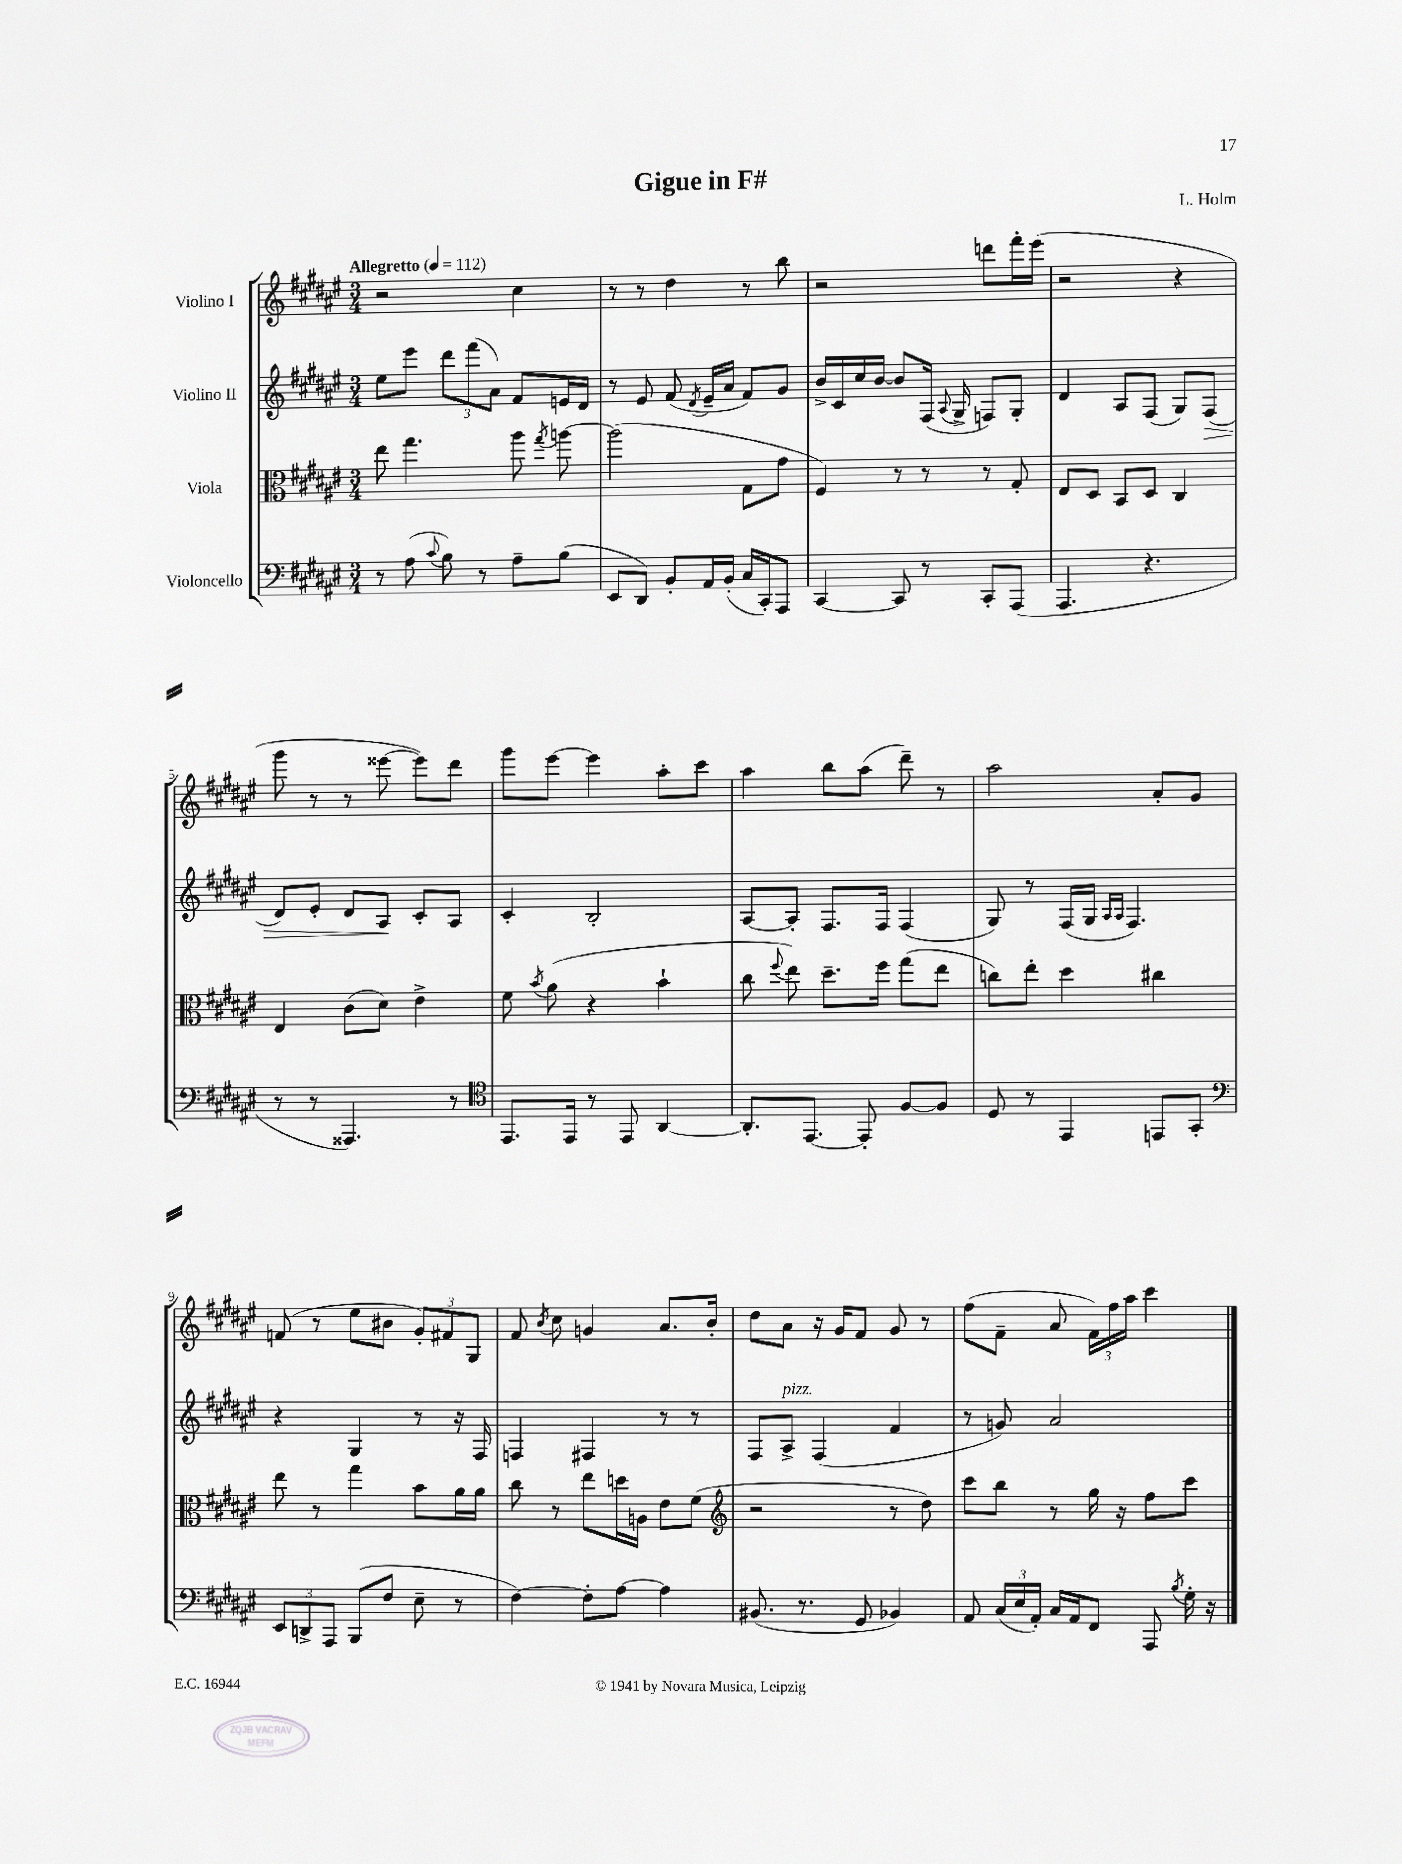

**kern	**kern	**kern	**dynam	**kern
*part4	*part3	*part2	*part2	*part1
*staff4	*staff3	*staff2	*staff2	*staff1
*I"Violoncello	*I"Viola	*I"Violino II	*	*I"Violino I
*clefF4	*clefC3	*clefG2	*	*clefG2
*k[f#c#g#d#a#e#]	*k[f#c#g#d#a#e#]	*k[f#c#g#d#a#e#]	*	*k[f#c#g#d#a#e#]
*M3/4	*M3/4	*M3/4	*	*M3/4
*MM112	*MM112	*MM112	*	*MM112
=1	=1	=1	=1	=1
!	!	!	!	!LO:TX:a:B:t=Allegretto
8r	8ee#\	8ee#\L	.	2r
(8A#\	4.gg#\	8eee#\J	.	.
8qqc#/	.	.	.	.
8B\)	.	12ddd#\L	.	.
.	.	(12fff#\	.	.
8r	.	.	.	.
.	.	12a#\J)	.	.
8A#~\L	8aa#\	8f#/L	.	4cc#\
.	8qgg#/	.	.	.
(8B\J	[8aan\	16en/L	.	.
.	.	16d#/JJ	.	.
=2	=2	=2	=2	=2
8EE#/L	(2aa\]	8r	.	8r
8DD#/J)	.	8e#/	.	8r
8BB'/L	.	(8f#/	.	4dd#\
.	.	8qd#/	.	.
16AA#/L	.	16e#~/LL	.	.
(16BB'/JJ	.	16a#/JJ	.	.
16C#/LL	8G#\L	8f#/L)	.	8r
16CC#'/J)	.	.	.	.
8AAA#/J	8g#\J	8g#/J	.	8bb\
=3	=3	=3	=3	=3
[4CC#/	4F#/)	16b^/LL	.	2r
.	.	16c#/	.	.
.	.	16cc#/	.	.
.	.	[16b/JJ	.	.
8CC#/]	8r	8b/L]	.	.
8r	8r	(16F#/Jk	.	.
.	.	8qqA#/	.	.
.	.	16G#^/	.	.
8CC#'/L	8r	8Fn/L)	.	8dddn\L
(8AAA#/J	8G#'/	8G#'/J	.	16fff#'\L
.	.	.	.	(16eee#\JJ
=4	=4	=4	=4	=4
4.AAA#/	8E#/L	4d#/	.	2r
.	8D#/J	.	.	.
.	8BB/L	8A#/L	.	.
4.r	8D#/J	(8F#/J	.	.
.	4C#/	8G#/L)	.	4r
!	!	!	!LO:HP:b	!
.	.	(8F#/J	>	.
!!LO:LB:g=z
=5	=5	=5	=5	=5
8r	4E#/	8d#/L)	.	8ggg#\
8r	.	8e#'/J	.	8r
4.AAA##X/)	(8c#\L	8d#/L	.	8r
.	8d#\J)	8A#/J	.	[8eee##X\
.	4e#^\	8c#'/L	]	8eee##\L])
8r	.	8A#/J	.	8ddd#\J
=6	=6	=6	=6	=6
*clefC4	*	*	*	*
8.EE#/L	8f#\	4c#'/	.	8ggg#\L
.	8qb/	.	.	.
.	(8a#\	.	.	[8eee#\J
16EE#/Jk	.	.	.	.
8r	4r	2B'/	.	4eee#\]
8EE#/	.	.	.	.
[4AA#/	4b`\	.	.	8aa#'\L
.	.	.	.	8ccc#\J
=7	=7	=7	=7	=7
8.AA#'/L]	8cc#\	[8A#/L	.	4aa#\
.	8qqff#/	.	.	.
.	8ee#\)	8A#'/J]	.	.
[8.EE#/J	.	.	.	.
.	8.dd#~\L	8.F#/L	.	8bb\L
8EE#'/]	.	.	.	(8aa#\J
.	16ff#\Jk	16F#/Jk	.	.
[8F#/L	(8gg#\L	(4F#/	.	8ddd#~\)
8F#/J]	8ee#\J	.	.	8r
=8	=8	=8	=8	=8
8D#/	8ccn\L)	8G#/)	.	2aa#\
8r	8ee#'\J	8r	.	.
4EE#/	4dd#\	(16F#/LL	.	.
.	.	16G#/JJ	.	.
.	.	16qqA#/LL	.	.
.	.	16qqA#/JJ	.	.
.	.	4.F#/)	.	.
8EEn/L	4cc#X\	.	.	8a#'/L
8GG#'/J	.	.	.	8g#/J
!!LO:LB:g=z
=9	=9	=9	=9	=9
*clefF4	*	*	*	*
12EE#/L	8ee#\	4r	.	(8fn/
12DDn^/	.	.	.	.
.	8r	.	.	8r
12AAA#/J	.	.	.	.
(8BBB/L	4gg#\	4G#/	.	8ee#\L
8F#/J	.	.	.	8b#X\J
8E#~\	8b\L	8r	.	12g#'/L)
.	.	.	.	12f#X/
8r	16a#\L	16r	.	.
.	.	.	.	12G#/J
.	16a#\JJ	16F#/	.	.
=10	=10	=10	=10	=10
[4F#\)	8cc#\	4Fn/	.	8f#/
.	.	.	.	8qb/
.	8r	.	.	8cc#\
8F#'\L]	8ee#\L	4F#X/	.	4gn/
[8A#\J	16ddn\L	.	.	.
.	16An\JJ	.	.	.
4A#\]	8e#\L	8r	.	8.a#/L
.	(8f#\J	8r	.	.
.	.	.	.	16b'/Jk
=11	=11	=11	=11	=11
*	*clefG2	*	*	*
(8.BB#X/	2r	8F#/L	.	8dd#\L
!	!	!LO:TX:a:i:t=pizz.	!	!
.	.	8A#^/J	.	8a#\J
8.r	.	.	.	.
.	.	(4F#/	.	16r
.	.	.	.	16g#/KL
8GG#/	.	.	.	8f#/J
4BB-X/)	8r	4f#/	.	8g#/
.	8dd#\)	.	.	8r
=12	=12	=12	=12	=12
8AA#/	8ccc#\L	8r	.	(8ff#\L
(24C#/LL	8bb\J	8gn/)	.	8f#~\J
24E#/	.	.	.	.
24AA#'/JJ)	.	.	.	.
16C#/LL	8r	2a#/	.	8a#/
16AA#/J	.	.	.	.
8FF#/J	16gg#\	.	.	24f#\LL)
.	.	.	.	24ff#\
.	16r	.	.	.
.	.	.	.	24aa#\JJ
8AAA#/	8ff#\L	.	.	4ccc#\
8qB/	.	.	.	.
16G#'\	8ccc#\J	.	.	.
16r	.	.	.	.
==	==	==	==	==
*-	*-	*-	*-	*-
